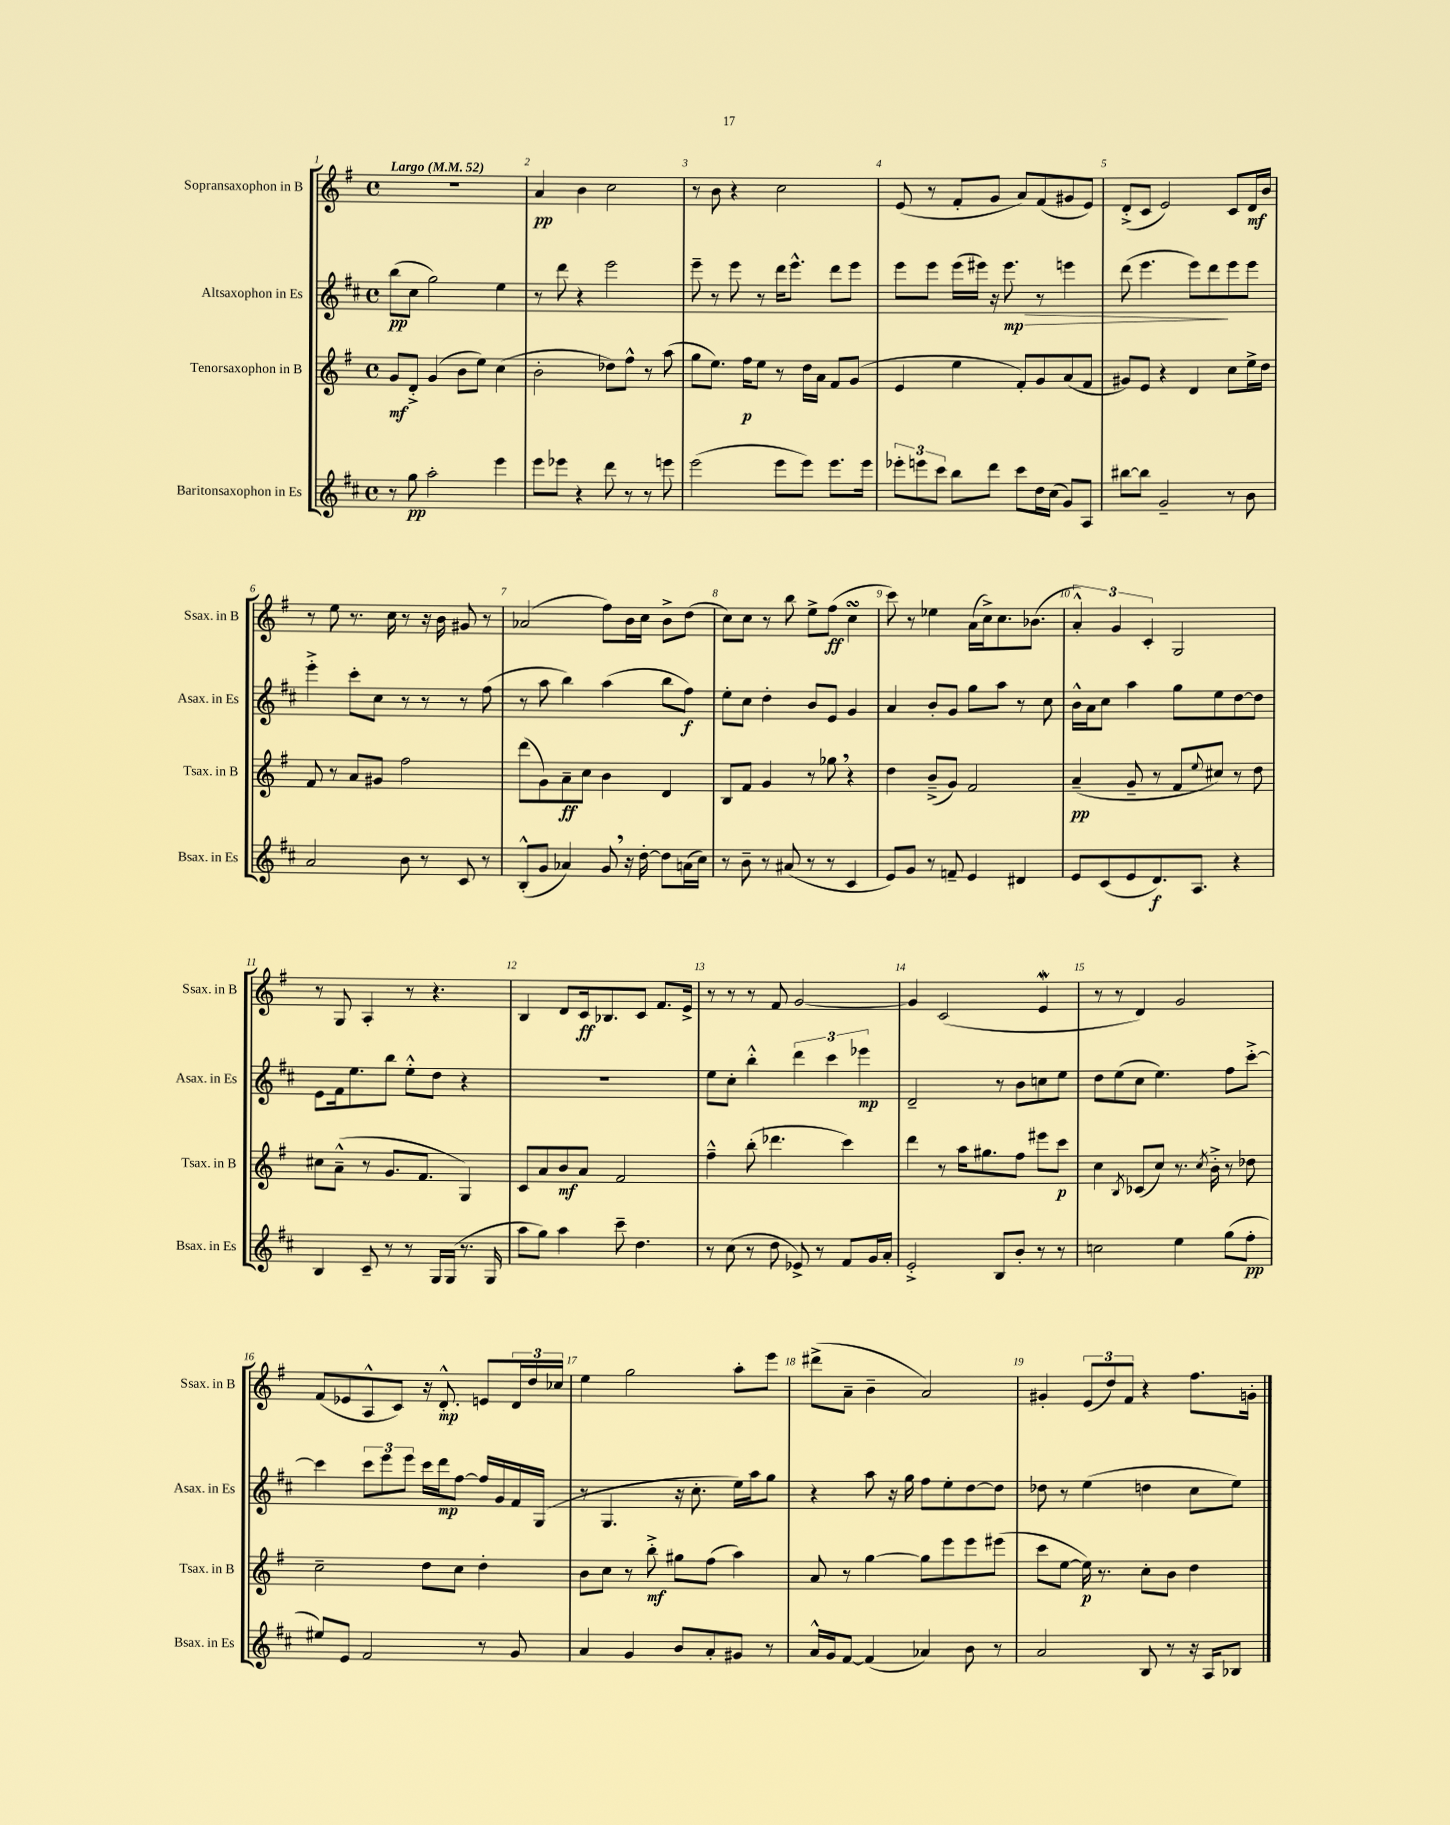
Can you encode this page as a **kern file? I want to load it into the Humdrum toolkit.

**kern	**kern	**kern	**kern
*staff4	*staff3	*staff2	*staff1
*clefG2	*clefG2	*clefG2	*clefG2
*k[f#c#]	*k[f#]	*k[f#c#]	*k[f#]
*M4/4	*M4/4	*M4/4	*M4/4
*met(c)	*met(c)	*met(c)	*met(c)
*MM52	*MM52	*MM52	*MM52
8r	8g	(8bb	1r
8gg	8d'^	8cc#	.
2aa'	(4g	2gg)	.
.	8b	.	.
.	8ee)	.	.
4eee	(4cc	4ee	.
=	=	=	=
8eee	2b'	8r	4a
8eee-	.	8ddd	.
4r	.	4r	4b
8ddd	8dd-)	2eee	2cc
8r	8ff#^^	.	.
8r	8r	.	.
8eee	(8aa	.	.
=	=	=	=
(2eee	8gg	8eee~	8r
.	8.ee)	8r	8b
.	.	8eee	4r
.	16ff#	.	.
.	8ee	8r	.
8eee	8r	16ddd	2cc
.	.	8.eee^^	.
8eee)	16dd	.	.
.	16a	.	.
8.eee	8f#	8ddd	.
.	(8g	8eee	.
16eee	.	.	.
=	=	=	=
12eee-'	4e	8eee	(8e
12eee	.	.	.
.	.	8eee	8r
12ccc#	.	.	.
8bb	4ee	(16eee	8f#'
.	.	16eee#)	.
8ddd	.	16r	8g
.	.	8.eee#	.
8ccc#	8f#')	.	8a)
16dd	8g	8r	(8f#
(16cc#	.	.	.
8g)	(8a	4eee	8g#
8A	8f#	.	8e)
=	=	=	=
[8bb#	8g#)	(8ddd	(8d'^
8bb#]	8e	4.eee	8c
2g~	4r	.	2e)
.	4d	8eee)	.
.	.	8ddd	.
8r	8cc	8eee	8c
8b	16ee^	8eee	16d
.	16dd	.	16b
=	=	=	=
2a	8f#	4eee'^	8r
.	8r	.	8ee
.	8a	8ccc#'	8.r
.	8g#	8cc#	.
.	.	.	16cc
8b	2ff#	8r	8r
8r	.	8r	16r
.	.	.	16b
8c#	.	8r	8g#
8r	.	(8ff#	8r
=	=	=	=
(8B'^^	(8ddd	8r	(2a-
8g	8g)	8aa	.
4a-)	8a~	4bb)	.
.	8cc	.	.
8g	4b	(4aa	8ff#)
16r	.	.	16b
[16dd'	.	.	16cc
8dd]	4d	8bb	8b^
(16a	.	8ff#)	(8dd
16cc#)	.	.	.
=	=	=	=
8r	8B	8ee'	8cc)
8b~	8f#	8cc#	8cc
8r	4g	4dd'	8r
(8a#	.	.	8bb
8r	8r	8b	8ee^
8r	8gg-	8e	(8ff#
4c#	4r	4g	4cc
=	=	=	=
8e)	4dd	4a	8ccc)
8g	.	.	8r
8r	(8b~^	8b'	4ee-
8f~	8g)	8g	.
4e	2f#	8gg	(16a
.	.	.	16cc^)
.	.	8aa	8.cc
4d#	.	8r	.
.	.	.	(8.b-
.	.	8cc#	.
=	=	=	=
8e	(4a~	16b^^	6a'^^)
.	.	16a	.
(8c#	.	8cc#	.
.	.	.	6g
8e	8g~	4aa	.
.	.	.	6c'
8.d)	8r	.	.
.	8f#	8gg	2G
8.A	.	.	.
.	8qqee	.	.
.	8cc#)	8ee	.
4r	8r	[8dd	.
.	8dd	8dd]	.
=	=	=	=
4B	8cc#	8e	8r
.	(8a~^^	16f#	8G
.	.	8.ee	.
8c#~	8r	.	4A'
8r	8.g	8bb	.
8r	.	8ee'^^	8r
.	8.f#	.	.
16G	.	8dd	4.r
(16G	.	.	.
8.r	4G)	4r	.
16G	.	.	.
=	=	=	=
8aa	8c	1r	4B
8gg)	8a	.	.
4aa	8b	.	8d
.	8a	.	16c
.	.	.	8.B-
8ccc#~	2f#	.	.
4.dd	.	.	8c
.	.	.	8.f#
.	.	.	16e^
=	=	=	=
8r	4ff#~^^	8ee	8r
(8cc#	.	8cc#'	8r
8r	(8bb'	4bb'^^	8r
8dd	4.ddd-	.	8f#
8e-^)	.	6ddd	[2g
8r	.	.	.
.	.	6ccc#	.
8f#	4ccc)	.	.
.	.	6eee-	.
16g	.	.	.
16a'	.	.	.
=	=	=	=
2e'^	4ddd	2d~	4g]
.	8r	.	(2c
.	16aa	.	.
.	8.gg#	.	.
8B	.	8r	.
8b'	8ff#	8b	.
8r	8eee#	8cc	4e
8r	8ccc	8ee	.
=	=	=	=
2cc	4cc	8dd	8r
.	.	(8ee	8r
.	8qB	.	.
.	(8c-	8cc#	4d)
.	8cc)	4.ee)	.
4ee	8.r	.	2g
.	8qcc	.	.
.	16b'^	.	.
(8gg	8r	8ff#	.
8ff#'	8dd-	[8ccc#'^	.
=	=	=	=
8ee#)	2cc~	4ccc#]	(8f#
8e	.	.	8e-
2f#	.	12ccc#	8A^^
.	.	12eee	.
.	.	.	8c)
.	.	12eee	.
.	8dd	16ccc#	16r
.	.	16ddd	8.d'^^
.	8cc	[8ff#	.
8r	4dd'	16ff#]	8e
.	.	16g	.
8g	.	16f#	24d
.	.	.	24dd
.	.	(16G	.
.	.	.	24cc-
=	=	=	=
4a	8b	8r	4ee
.	8cc	4.G	.
4g	8r	.	2gg
.	8bb'^	.	.
8b	8gg#	16r	.
.	.	8.cc#'	.
8a'	(8ff#	.	.
8g#	4aa)	16ee)	8aa'
.	.	16aa	.
8r	.	8gg	8eee
=	=	=	=
16a^^	8a	4r	(8ddd#^
16g	.	.	.
[8f#	8r	.	8a~
(4f#]	[4gg	8aa	4b~
.	.	16r	.
.	.	16gg	.
4a-)	8gg]	8ff#	2a)
.	8eee	8ee'	.
8b	8eee	[8dd	.
8r	(8eee#	8dd]	.
=	=	=	=
2a	8ccc	8dd-	4g#'
.	[8ee	8r	.
.	16ee])	(4ee	(12e
.	8.r	.	.
.	.	.	12dd)
.	.	.	12f#
8B	8cc'	4dd	4r
8r	8b	.	.
16r	4dd	8cc#	8.ff#
16A	.	.	.
8B-	.	8ee)	.
.	.	.	16g'
==	==	==	==
*-	*-	*-	*-
